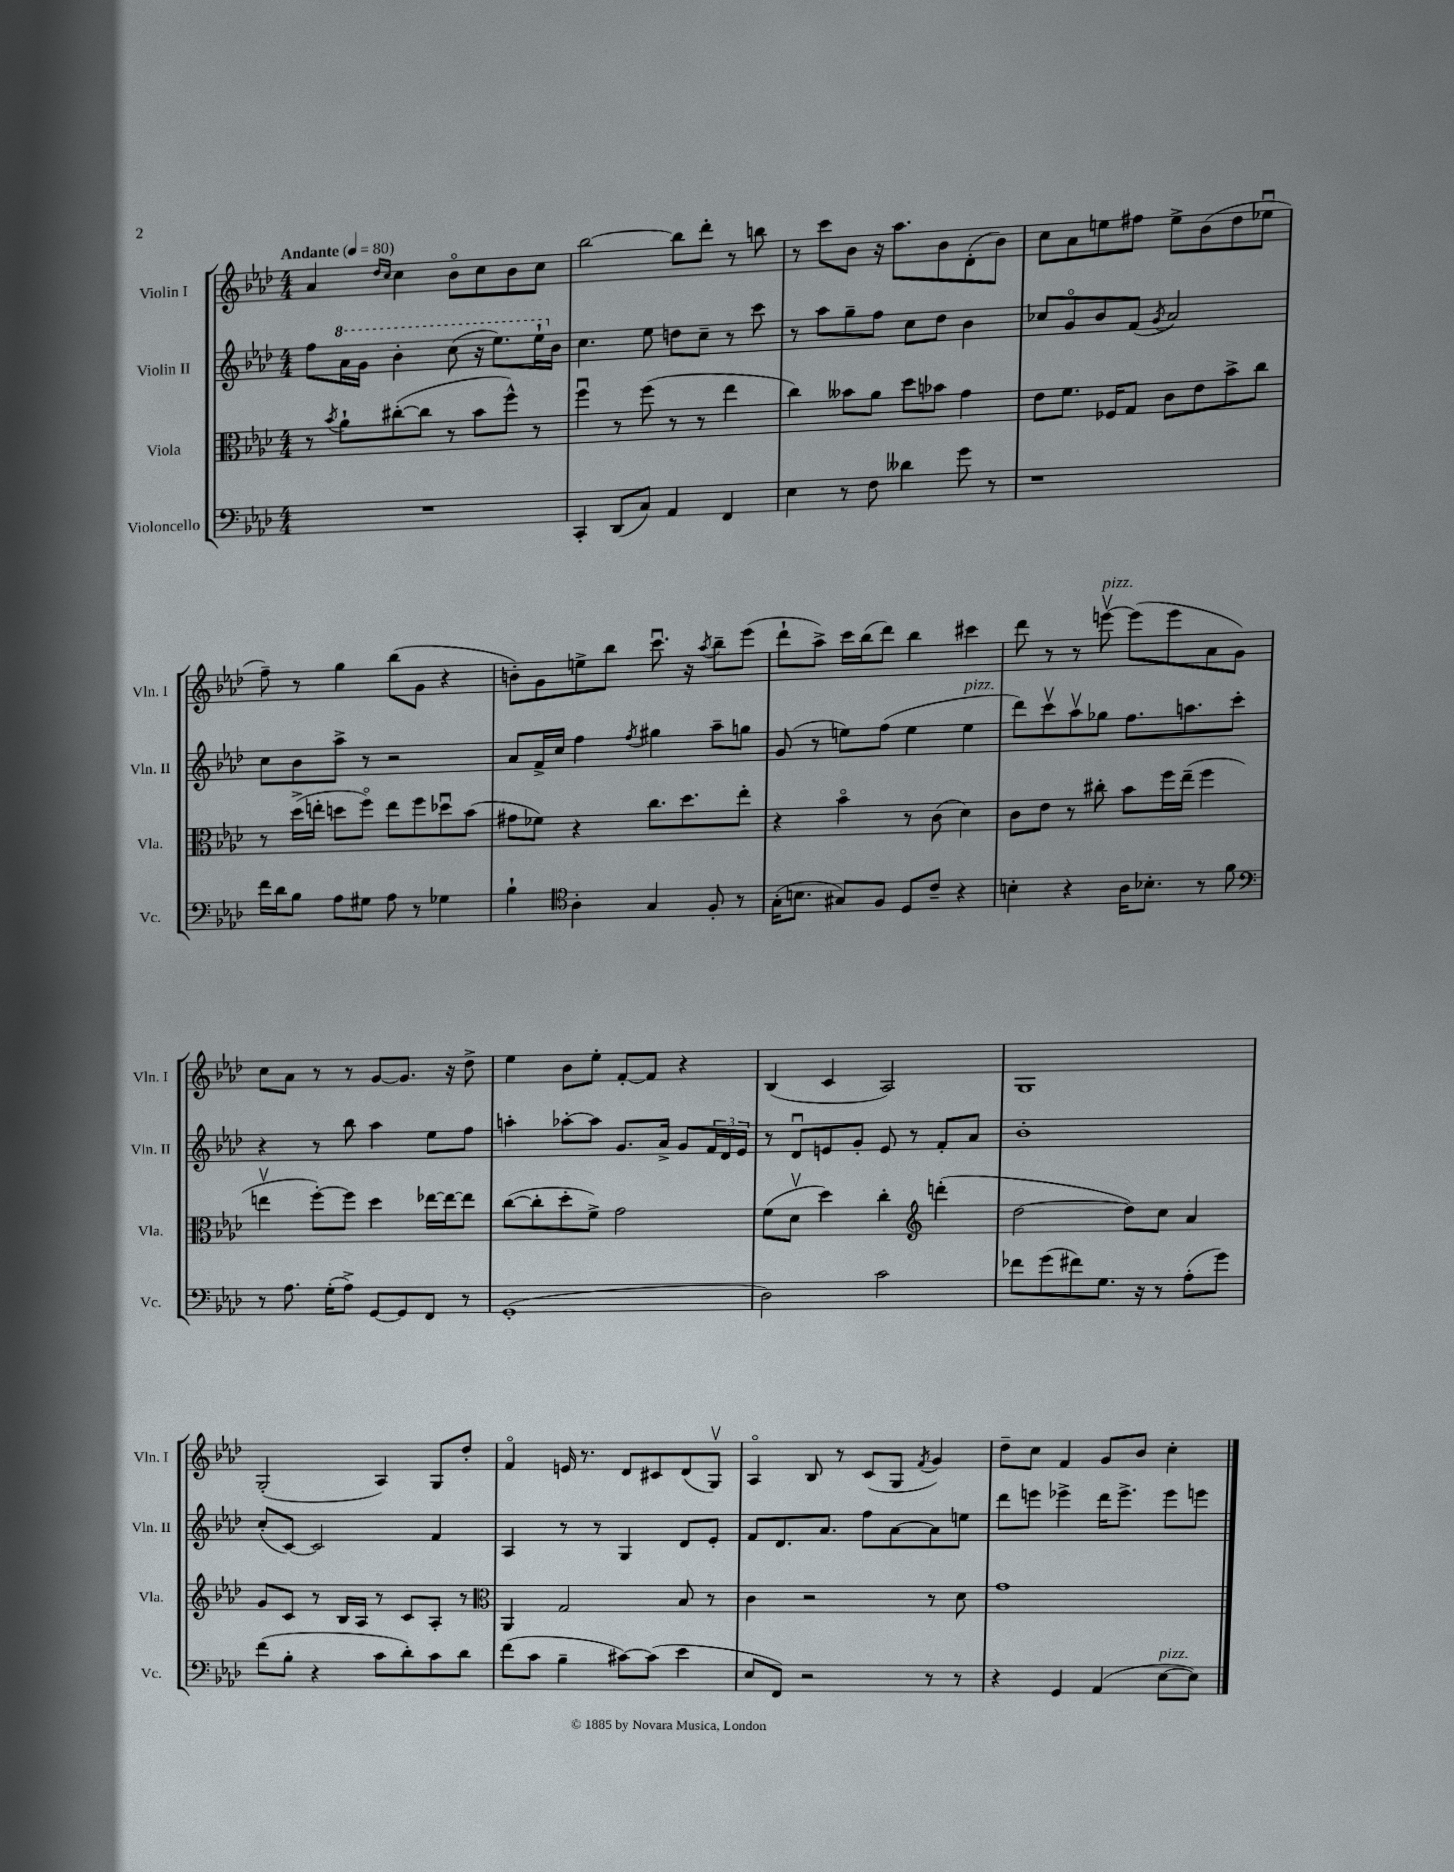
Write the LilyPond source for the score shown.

<<
\new StaffGroup <<
\new Staff = "s0" \with { instrumentName = "Violin I" shortInstrumentName = "Vln. I" } {
    \clef treble \key aes \major \numericTimeSignature \time 4/4 \tempo "Andante" 4 = 80
    aes'4 \grace { des''16 c''16 } c''4 bes'8\flageolet c''8 bes'8 c''8 |
    bes''2~ bes''8 des'''8-. r8 b''8 |
    r8 c'''8 bes'8 r16 aes''8. bes'8 des'8-.( bes'8) |
    c''8 aes'8 e''8 fis''8 e''8-> bes'8( des''8 ees''8\downbow |
    f''8--) r8 g''4 bes''8( g'8 r4 |
    b'8-.) g'8 e''8-> bes''8 c'''8.\downbow r16 \acciaccatura { aes''8 } bes''8-- ees'''8( |
    des'''8-! aes''8->) c'''16 bes''16( des'''8) bes''4 cis'''4 |
    des'''8 r8 r8 e'''8~\upbow^\markup { \italic "pizz." } e'''8( e'''8 aes'8 g'8) |
    c''8 aes'8 r8 r8 g'8~ g'8. r16 des''8-> |
    ees''4 bes'8 ees''8-. f'8~-. f'8 r4 |
    bes4( c'4 aes2) |
    g1 |
    g2-.( aes4) g8 des''8-. |
    f'4\flageolet e'16 r8. des'8 cis'8 des'8( g8\upbow) |
    aes4\flageolet bes8 r8 c'8( g8 \acciaccatura { f'8 } g'4) |
    des''8-- c''8 f'4 g'8 bes'8 c''4-. \bar "|." |
}
\new Staff = "s1" \with { instrumentName = "Violin II" shortInstrumentName = "Vln. II" } {
    \clef treble \key aes \major \numericTimeSignature \time 4/4
    f''8 \ottava #1 aes''16 g''16 bes''4-. c'''8( r16 ees'''8.) ees'''16-! \ottava #0 bes'16 |
    c''4. ees''8 d''8 c''8-- r8 c'''8 |
    r8 aes''8 g''8-- f''8 c''8 des''8 bes'4 |
    ces''8 g'8\flageolet bes'8 f'8( \acciaccatura { g'8 } aes'2) |
    c''8 bes'8 aes''8-> r8 r2 |
    aes'8 f'16-> c''16 f''4 \acciaccatura { f''8 } gis''4 aes''8-- g''8 |
    g'8( r8 e''8) f''8( e''4 e''4^\markup { \italic "pizz." } |
    des'''8) c'''8\upbow aes''8\upbow ges''8 f''8. a''8. c'''8-. |
    r4 r8 bes''8 aes''4 ees''8 f''8 |
    a''4-. aes''8~-. aes''8 g'8. aes'16-> g'8 \tuplet 3/2 { f'16 des'16 ees'16 } |
    r8 des'8\downbow e'8 g'8-. e'8 r8 f'8-. aes'8 |
    bes'1-. |
    c''8-.( c'8~) c'2 f'4 |
    aes4 r8 r8 g4 des'8 ees'8-. |
    f'8 des'8. aes'8. f''8 aes'8~ aes'8 e''8 |
    des'''8 e'''8 ees'''4-> des'''16 ees'''8.-> ees'''8 e'''8 \bar "|." |
}
\new Staff = "s2" \with { instrumentName = "Viola" shortInstrumentName = "Vla." } {
    \clef alto \key aes \major \numericTimeSignature \time 4/4
    r8 \acciaccatura { bes'8 } aes'8-! cis''8~-.( cis''8 r8 bes'8 f''8-^) r8 |
    f''4\downbow r8 f''8( r8 r8 ees''4 |
    c''4) beses'8 aes'8 des''8 bes'8 g'4 |
    ees'8 f'8. fes16 g8 c'8 ees'8 bes'8-> c''8 |
    r8 des''16->( e''16-. d''8 f''8\flageolet) e''8 f''8 des''8\downbow bes'8( |
    gis'8 fes'8) r4 c''8. des''8. ees''8-. |
    r4 bes'4\flageolet r8 c'8( des'4) |
    c'8 ees'8 r8 cis''8-. bes'8 f''16 ees''16--( f''4 |
    e''4\upbow f''8~-.) f''8 des''4 ees''16~ ees''16~ ees''8 |
    c''8~( c''8-. des''8-. f'8->) g'2 |
    f'8( des'8\upbow des''4) c''4-. \clef treble d'''4-.( |
    des''2~ des''8) c''8 aes'4 |
    g'8 c'8 r8 bes16 aes16 r8 c'8 aes8-. r8 |
    \clef alto aes,4 g2 bes8 r8 |
    c'4 r2 r8 des'8 |
    g'1 \bar "|." |
}
\new Staff = "s3" \with { instrumentName = "Violoncello" shortInstrumentName = "Vc." } {
    \clef bass \key aes \major \numericTimeSignature \time 4/4
    R1 |
    c,4-. des,8( c8) aes,4 f,4 |
    ees4 r8 f8 deses'4 g'8 r8 |
    r1 |
    f'16 des'16 bes8 aes8 gis8 aes8 r8 ges4 |
    bes4-! \clef tenor aes4-. g4 f8-. r8 |
    g16-.( b8. gis8) f8 des8 c'8-- r4 |
    b4-. r4 aes16 bes8.-. r8 f'8 |
    \clef bass r8 aes8. g16-.( aes8->) g,8~ g,8 f,8 r8 |
    g,1-.( |
    des2) c'2 |
    fes'8 g'8( fis'8) g8. r16 r8 aes8-.( g'8) |
    f'8( bes8-. r4 c'8 des'8-.) c'8 des'8 |
    f'8( c'8 bes4-- cis'8~) cis'8( ees'4 |
    ees8 f,8) r2 r8 r8 |
    r4 g,4 aes,4( ees8~^\markup { \italic "pizz." } ees8) \bar "|." |
}
>>
>>
\layout { \context { \Score \remove "Bar_number_engraver" } }
